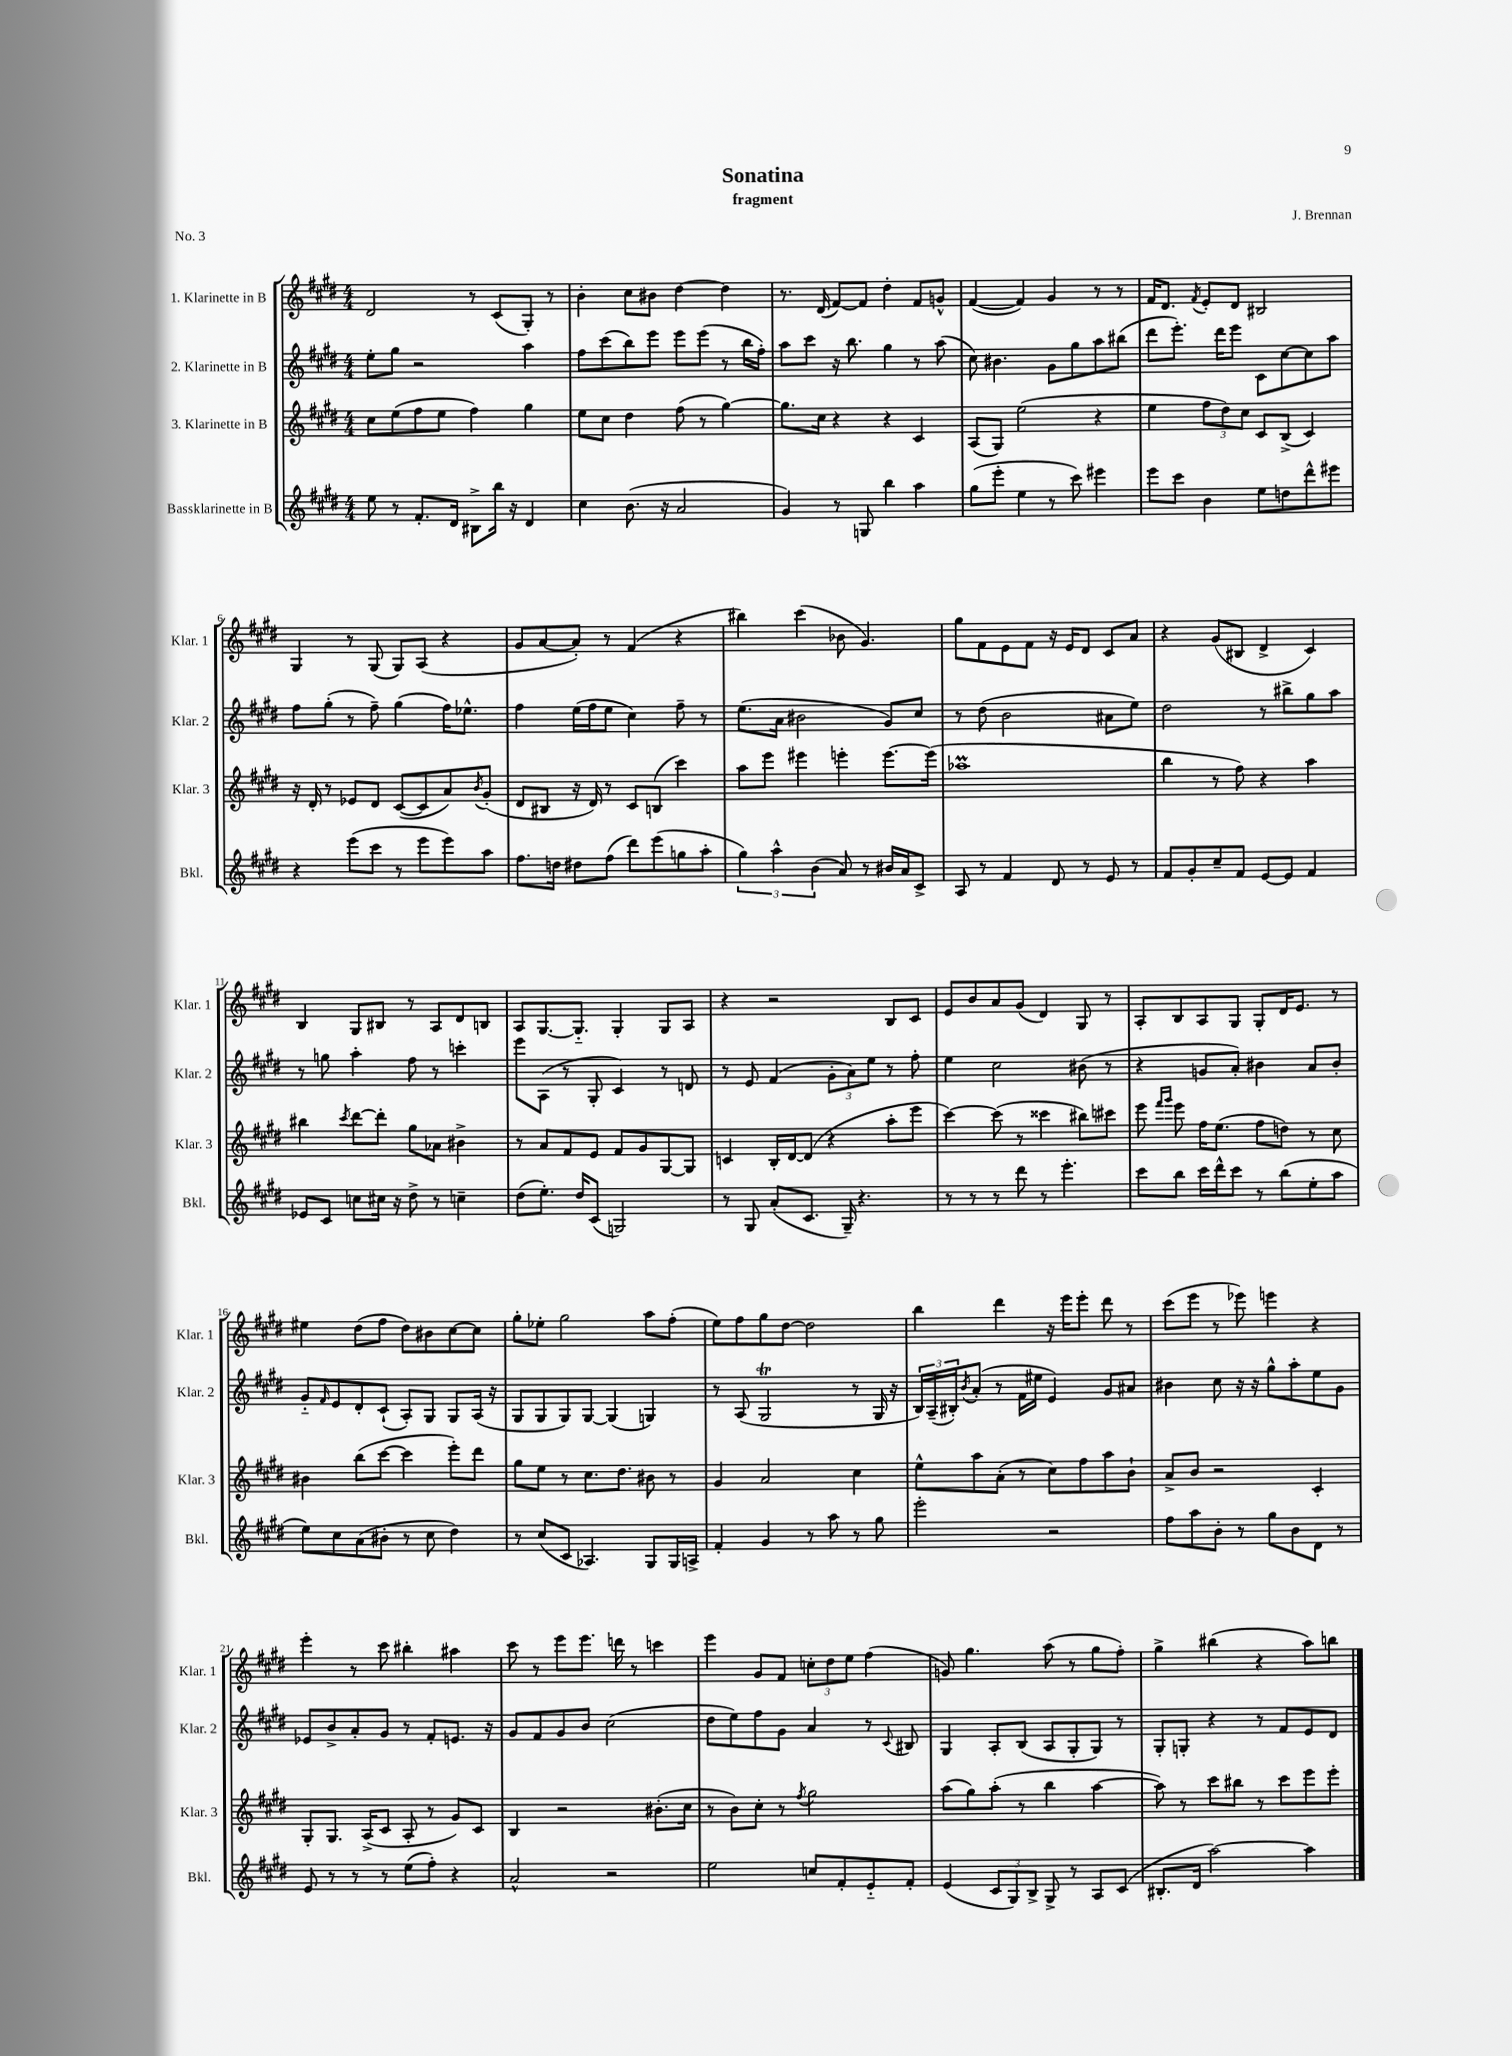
\header { title = "Sonatina" composer = "J. Brennan" subtitle = "fragment" piece = "No. 3" }
<<
\new StaffGroup <<
\new Staff = "s0" \with { instrumentName = "1. Klarinette in B" shortInstrumentName = "Klar. 1" } {
    \clef treble \key e \major \numericTimeSignature \time 4/4
    dis'2 r8 cis'8( gis8-.) r8 |
    b'4-. cis''8 bis'8 dis''4~ dis''4 |
    r8. dis'16( fis'8~) fis'8 dis''4-. fis'8 g'8-^ |
    fis'4~( fis'4) gis'4 r8 r8 |
    fis'16 dis'8. \acciaccatura { fis'8 } e'8-. dis'8 bis2 |
    gis4 r8 gis8( gis8) a8( r4 |
    gis'8 a'8~ a'8-.) r8 fis'4( r4 |
    bis''4) cis'''4( bes'8 gis'4.) |
    gis''8 fis'8 e'8 fis'8 r16 e'16 dis'8 cis'8 a'8 |
    r4 gis'8( bis8 dis'4-> cis'4) |
    b4 gis8 bis8 r8 a8 dis'8 b8 |
    a8 gis8.~ gis8.-_ gis4-. gis8 a8 |
    r4 r2 b8 cis'8 |
    e'8 b'8 a'8 gis'8( dis'4) gis8 r8 |
    a8-. b8 a8 gis8 gis8-. dis'16 e'8. r8 |
    eis''4 dis''8( fis''8 dis''8) bis'8 cis''8~ cis''8 |
    gis''8-. ees''8-. gis''2 a''8 fis''8-.( |
    e''8) fis''8 gis''8 dis''8~ dis''2 |
    b''4 dis'''4 r16 e'''16 e'''8-. dis'''8 r8 |
    cis'''8( e'''8 r8 ees'''8) e'''4 r4 |
    e'''4-. r8 cis'''8 bis''4-. ais''4 |
    cis'''8 r8 e'''8 e'''8. d'''16 r8 c'''4 |
    e'''4 gis'8 fis'8 \tuplet 3/2 { c''8-. dis''8 e''8 } fis''4( |
    g'8) gis''4. a''8( r8 gis''8 fis''8-.) |
    gis''4-> bis''4( r4 a''8) b''8 \bar "|." |
}
\new Staff = "s1" \with { instrumentName = "2. Klarinette in B" shortInstrumentName = "Klar. 2" } {
    \clef treble \key e \major \numericTimeSignature \time 4/4
    e''8-. gis''8 r2 a''4 |
    fis''8 cis'''8( b''8) e'''8 e'''8 e'''8( r8 b''16 fis''16-.) |
    a''8 cis'''8 r16 b''8. gis''4 r8 a''8( |
    cis''8) bis'4. gis'8 gis''8 a''8 bis''8( |
    dis'''8 e'''8.-.) dis'''16 e'''8 cis'8 cis''8~ cis''8 a''8 |
    fis''8 gis''8-.( r8 fis''8--) gis''4( fis''16) ees''8.-^ |
    fis''4 e''16( fis''16 e''8 cis''4) fis''8-- r8 |
    e''8.( a'16 bis'2 gis'8) cis''8 |
    r8 dis''8( b'2 ais'8 e''8) |
    dis''2 r8 bis''8-> gis''8 a''8 |
    r8 g''8 a''4-. fis''8 r8 c'''4-. |
    e'''8 a8( r8 gis8-. cis'4) r8 d'8 |
    r8 e'8 fis'4( \tuplet 3/2 { gis'8-. a'8) e''8 } r8 fis''8-. |
    e''4 cis''2 bis'8( r8 |
    r4 g'8 a'8-.) bis'4 a'8 bis'8-. |
    gis'8-_ \grace { fis'16 } e'8 dis'8-. cis'8-!( a8-.) gis8 gis8 a16( r16 |
    gis8 gis8 gis8) gis8~ gis4( g4) |
    r8 a8( gis2\trill r8 gis16 r16 |
    \tuplet 3/2 { b16) a16--( bis16-.) } \acciaccatura { b'8 } a'8-.( r8 fis'16 eis''16 e'4) gis'8 ais'8 |
    bis'4 cis''8 r16 r16 gis''8-^ a''8-. e''8 gis'8 |
    ees'8 b'8-> a'8-. gis'8 r8 fis'8-. e'8. r16 |
    gis'8 fis'8 gis'8 b'8 cis''2( |
    dis''8 e''8) fis''8 gis'8 a'4 r8 \appoggiatura { cis'8 } bis8 |
    gis4 a8-. b8( a8 gis8-. gis8) r8 |
    gis8-. g8-. r4 r8 fis'8 e'8 dis'8 \bar "|." |
}
\new Staff = "s2" \with { instrumentName = "3. Klarinette in B" shortInstrumentName = "Klar. 3" } {
    \clef treble \key e \major \numericTimeSignature \time 4/4
    cis''8 e''8( fis''8 e''8 fis''4) gis''4 |
    e''8 cis''8 dis''4 fis''8( r8 gis''4~) |
    gis''8. cis''16 r4 r4 cis'4 |
    a8( gis8) e''2( r4 |
    e''4 \tuplet 3/2 { fis''8 dis''8) cis''8 } cis'8 b8->( cis'4) |
    r16 dis'16-. r8 ees'8 dis'8 cis'8~( cis'8 a'8) \acciaccatura { b'8 } gis'8-.( |
    dis'8 bis8 r16 dis'16) r8 cis'8 b8( cis'''4) |
    a''8 e'''8 eis'''4 e'''4-. e'''8.~ e'''16( |
    aes''1\prall |
    b''4 r8 fis''8) r4 a''4 |
    bis''4 \acciaccatura { cis'''8 } dis'''8~ dis'''8-. gis''8 aes'8 bis'4-> |
    r8 a'8 fis'8 e'8 fis'8 gis'8 gis8~ gis8 |
    c'4 b16-. dis'16~ dis'8( r4 a''8-. e'''8 |
    cis'''4~) cis'''8( r8 cisis'''4 bis''8) cis'''8 |
    e'''8 \grace { fis'''16 gis'''16 } e'''8 fis''16 e''8.( fis''8 d''8) r8 cis''8 |
    bis'4 b''8( cis'''8~ cis'''4 e'''8-.) dis'''8 |
    gis''8 e''8 r8 cis''8. dis''8. bis'8 r8 |
    gis'4 a'2 cis''4 |
    e''8-^ a''8 a'8-.( r8 cis''8) fis''8 a''8 b'8-! |
    a'8-> b'8 r2 cis'4-. |
    gis8-. gis8. a16->( cis'8 a8-. r8 gis'8) cis'8 |
    b4 r2 bis'8.-.( cis''16 |
    r8 b'8) cis''8-. r8 \acciaccatura { fis''8 } gis''2 |
    a''8( gis''8) a''8-.( r8 b''4 a''4~ |
    a''8) r8 cis'''8 bis''8 r8 cis'''8 e'''8 e'''8-. \bar "|." |
}
\new Staff = "s3" \with { instrumentName = "Bassklarinette in B" shortInstrumentName = "Bkl." } {
    \clef treble \key e \major \numericTimeSignature \time 4/4
    e''8 r8 fis'8.-. dis'16 bis8-> b''16 r16 dis'4 |
    cis''4 b'8.( r16 a'2 |
    gis'4) r8 g8 b''4 a''4 |
    gis''8( e'''8-. e''4 r8 cis'''8) eis'''4 |
    e'''8 cis'''8 b'4 e''8 d''8 dis'''8-^ eis'''8 |
    r4 e'''8( cis'''8 r8 e'''8 e'''8) a''8 |
    fis''8. d''16 dis''8 fis''8( dis'''8) e'''8( g''8 a''8-. |
    \tuplet 3/2 { gis''4) a''4-^ b'4( } a'8) r8 bis'16 a'16 cis'8-> |
    a8 r8 fis'4 dis'8 r8 e'8 r8 |
    fis'8 gis'8-. cis''8-- fis'8 e'8~ e'8 fis'4 |
    ees'8 cis'8 c''8 cis''16 r16 dis''8-> r8 c''4-- |
    dis''8( e''8.-.) dis''16 cis'8( g2) |
    r8 gis8 a'8-.( cis'8. gis16--) r4. |
    r8 r8 r8 dis'''8 r8 e'''4.-. |
    cis'''8 b''8 cis'''16 dis'''16-^ cis'''8 r8 b''8( e''8-. a''8 |
    e''8) cis''8 a'8( bis'8-. r8 cis''8 dis''4) |
    r8 cis''8( cis'8 aes4.) gis8 gis16 a16-> |
    fis'4-. gis'4 r8 a''8 r8 gis''8 |
    e'''2-. r2 |
    fis''8 a''8 b'8-. r8 gis''8 b'8 dis'8 r8 |
    e'8 r8 r8 r8 e''8( fis''8-.) r4 |
    a'2-^ r2 |
    e''2 c''8 fis'8-. e'8-_ fis'8-. |
    e'4( \tuplet 3/2 { cis'8 gis8) b8-> } gis8-> r8 a8 cis'8( |
    bis8.-. dis'16 a''2~) a''4 \bar "|." |
}
>>
>>
